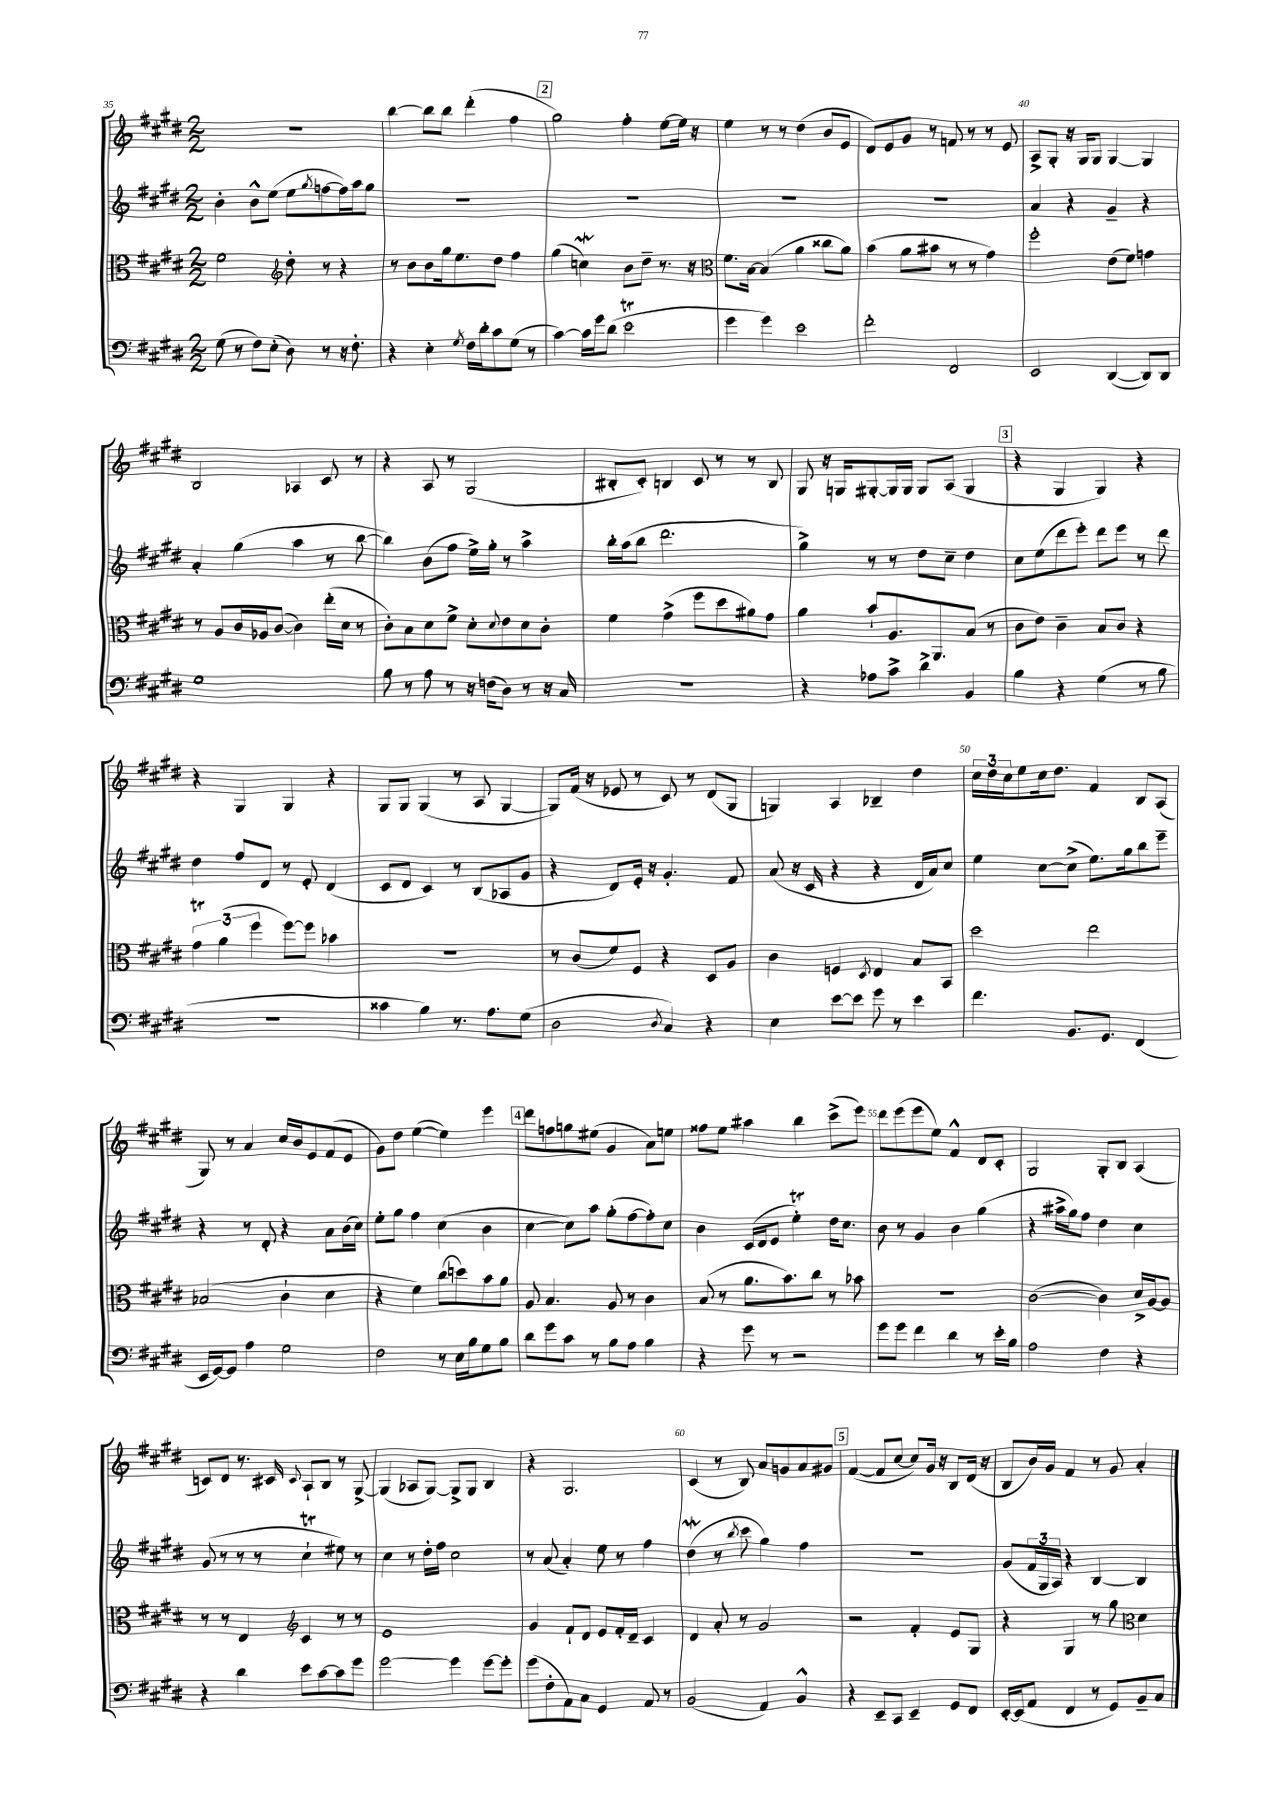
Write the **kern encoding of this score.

**kern	**kern	**kern	**kern
*staff4	*staff3	*staff2	*staff1
*clefF4	*clefC3	*clefG2	*clefG2
*k[f#c#g#d#]	*k[f#c#g#d#]	*k[f#c#g#d#]	*k[f#c#g#d#]
*M2/2	*M2/2	*M2/2	*M2/2
(8G#	2f#	4b'	1r
8r	.	.	.
8F#)	.	8b^^	.
(8E'	.	(8ee	.
*	*clefG2	*	*
8D#)	8dd#'	8ee	.
.	.	8qgg#	.
8r	8r	[8ff	.
16r	4r	16ff])	.
8.F#'	.	16aa	.
.	.	8gg#	.
=	=	=	=
4r	8r	1r	[4bb
.	8b	.	.
4E'	8b	.	8bb]
.	16gg#	.	8bb
.	8.ee	.	.
8qG#	.	.	.
16F#	.	.	(4ddd#'
16d#'	.	.	.
8c#	8dd#	.	.
(8G#	4ff#	.	4ff#
8r	.	.	.
=	=	=	=
[4c#)	(4gg#	1r	2gg#)
16c#]	4cc)	.	.
16g#	.	.	.
(8d#	.	.	.
2e	8b	.	4ff#'
.	8dd#~	.	.
.	8.r	.	[8ee
.	.	.	16ee]
.	16r	.	16r
=	=	=	=
*	*clefC3	*	*
4g#	8.f#	1r	4ee
.	[16B	.	.
4g#)	(4B]	.	8r
.	.	.	8r
2e	4a	.	(4dd#
.	8cc##	.	8b
.	8a)	.	8e
=	=	=	=
2f#'	(4b	1r	8d#)
.	.	.	8e
.	8a	.	8g#
.	8b#	.	8r
2FF#	8r	.	8f
.	8r	.	8r
.	4g#)	.	8r
.	.	.	8e
=	=	=	=
2EE	2ff#'	4a	8A^
.	.	.	8G#'
.	.	4r	16r
.	.	.	16G#
.	.	.	8G#
([4DD#	(8e	4g#~	[4G#
.	8f#)	.	.
8DD#])	4g	4r	4G#]
8DD#	.	.	.
=	=	=	=
1G#	8r	4a'	2B
.	8A	.	.
.	16c#	(4gg#	.
.	16A-	.	.
.	([8c#	.	.
.	4c#])	4aa	4A-
.	(16ee'	8r	8c#
.	16d#	.	.
.	8r	[8bb	8r
=	=	=	=
8B	8c#')	4bb])	4r
8r	8B	.	.
8A	8d#	(8b	8A
8r	8f#^	8ff#	8r
16r	8d#'	16ee^)	(2G#
(16F	.	16gg#'	.
.	8qqd#	.	.
8D#)	8e	8r	.
8r	8d#	4aa^	.
16r	8c#'	.	.
16C#	.	.	.
=	=	=	=
1r	4f#	16bb'	8B#'
.	.	(16aa	.
.	.	8bb	8c#')
.	(4g#^	2.ddd#	4B
.	8ff#	.	8c#
.	8dd#	.	8r
.	8a#)	.	8r
.	8g#	.	8B
=	=	=	=
4r	4a	4gg#^)	8G#
.	.	.	16r
.	.	.	16G
8A-	8b`	8r	[8G#'
8c#^	8.A	8r	16G#]
.	.	.	16G#
4d#^	.	8dd#	8G#
.	8.AA	.	.
.	.	8cc#~	(8A
4BB	(8B	4dd#	4G#
.	8r	.	.
=	=	=	=
4B	8c#	8cc#	4r
.	8e)	(8ee	.
4r	4c#~	8ddd#	4G#
.	.	8eee')	.
(4G#	8B	8ddd#	4G#)
.	8c#	8eee	.
8r	4r	8r	4r
8B	.	8ddd#	.
=	=	=	=
1r	6g#	4dd#	4r
.	(6a	.	.
.	.	8ff#	4G#
.	6ff#	.	.
.	.	8d#	.
.	[8ff#)	8r	4G#
.	8ff#]	8e'	.
.	4b-	(4d#	4r
=	=	=	=
4c##	1r	8c#	8G#
.	.	8d#	8G#
4B)	.	4c#)	(4G#
8.r	.	8r	8r
.	.	(8B	8A
8.A	.	.	.
.	.	8A-	[4G#
(8G#	.	8g#	.
=	=	=	=
2D#	8r	4r	8G#])
.	(8c#	.	(16f#
.	.	.	16r
.	8f#)	8d#)	8e-
.	8F#	16e'	8r
.	.	16r	.
8qD#	.	.	.
4C#)	4r	4.g#'	8c#)
.	.	.	8r
4r	8D#	.	(8d#
.	8A	8f#	8G#
=	=	=	=
4E	4c#	(8a	4G)
.	.	16r	.
.	.	16c#	.
[8e	4F	4r	4A
8e]	.	.	.
.	8qD#	.	.
8g#	4E	4r	4B-~
8r	.	.	.
4e	8B	16d#	4dd#
.	.	16a)	.
.	8BB	8cc#	.
=	=	=	=
4.f#	2dd#	4ee	24cc#
.	.	.	24dd#
.	.	.	24cc#
.	.	.	8ee
.	.	[8cc#	16cc#
.	.	.	8.dd#
8.BB	.	(8cc#^]	.
.	2ee	8.ee)	4f#
8.GG#	.	.	.
.	.	16gg#	.
(4FF#	.	8bb	8B
.	.	8eee~	(8A
=	=	=	=
16EE	(2B-	4r	8G#)
[16GG#)	.	.	.
8GG#]	.	.	8r
4A	.	8r	4a
.	.	8d#'	.
2G#	4c#`	4r	16cc#
.	.	.	16b
.	.	.	8e
.	4d#	8a	(8f#
.	.	(16b	8e
.	.	16cc#)	.
=	=	=	=
2F#	4r	8ee'	8g#)
.	.	8gg#	8dd#
.	4f#)	4ff#	([4ee
8r	(8cc#	(4cc#	4ee])
16E	8dd)	.	.
16B	.	.	.
8G#	8b	4b	4eee
8B	8a	.	.
=	=	=	=
8d#	8A	[4cc#	8ddd#
8g#	4.B	.	8ff
8c#	.	8cc#])	8gg
8r	.	8aa	(8ee#
8B	8A	(8gg#'	4g#
8A	8r	[8ff#	.
4B	4c#	8ff#'])	8a)
.	.	8cc#	8ee
=	=	=	=
4r	(8B	4b	8ff##
.	8r	.	8ee
8g#	8.a	(16c#	4aa#
.	.	16d#	.
8r	.	8e	.
.	8.b)	.	.
2r	.	4ee')	4bb
.	8cc#	.	.
.	8r	16dd#	(8ccc#^
.	.	8.cc#	.
.	8b-	.	8eee)
=	=	=	=
8g#	1r	8b	8ddd#
8g#	.	8r	(8eee
4f#	.	4g#	8eee
.	.	.	8ee)
4d#	.	4b	4f#^^
8r	.	(4gg#	8d#
16e'	.	.	8c#'
16B	.	.	.
=	=	=	=
2A	([2c#	4r	2G#
.	.	16aa#^	.
.	.	16gg#)	.
.	.	8ff#	.
4F#	4c#])	4dd#	8G#'
.	.	.	8B
4r	16d#^	4cc#	(4A
.	[16A	.	.
.	8A]	.	.
=	=	=	=
4r	8r	(8g#	8c)
.	8r	8r	8d#
4d#	4E	8r	8.r
.	.	8r	.
.	.	.	16c#
*	*clefG2	*	*
.	.	.	8qqc#
8e	4c#	4cc#`	8A`
[8c#	.	.	8B
8c#]	8r	8ee#)	8r
8g#	8r	8r	[8G#^
=	=	=	=
[2g#	1e	4cc#	(4G#]
.	.	8r	8A-
.	.	16dd#'	[8G#)
.	.	16ff#	.
4g#]	.	2cc#	8G#^]
.	.	.	8G#
[8g#	.	.	4B
8g#']	.	.	.
=	=	=	=
(8g#	4g#	8r	4r
8F#'	.	(8a	.
8AA)	8f#`	4a')	2.G#
8C#	8d#	.	.
4GG#	8e	8ee	.
.	16f#'	8r	.
.	16d#~	.	.
8AA	4c#	4ff#	.
8r	.	.	.
=	=	=	=
(2BB	4d#	(4dd#	(4c#
.	8a'	8r	8r
.	.	8qbb	.
.	8r	8ccc#	8B)
4AA)	2g#	4gg#)	8a
.	.	.	8g
4BB^^	.	4ff#	8a
.	.	.	8g#
=	=	=	=
4r	2r	1r	([4f#
8EE~	.	.	8f#]
8CC#	.	.	[8cc#
4EE~	4f#'	.	8cc#])
.	.	.	16g#
.	.	.	16r
8GG#	8e	.	8B
8FF#	8G#	.	(16d#
.	.	.	16r
=	=	=	=
[16EE'	4r	(8g#	8B
(16EE]	.	.	.
8AA	.	24f#	16b)
.	.	24G#	.
.	.	.	16g#
.	.	24A)	.
4FF#	4G#	4r	4f#
8r	8r	[4B	8r
8GG#)	8gg#	.	8g#
*	*clefC3	*	*
8BB~	4d#	4B]	4a'
8C#	.	.	.
==	==	==	==
*-	*-	*-	*-
